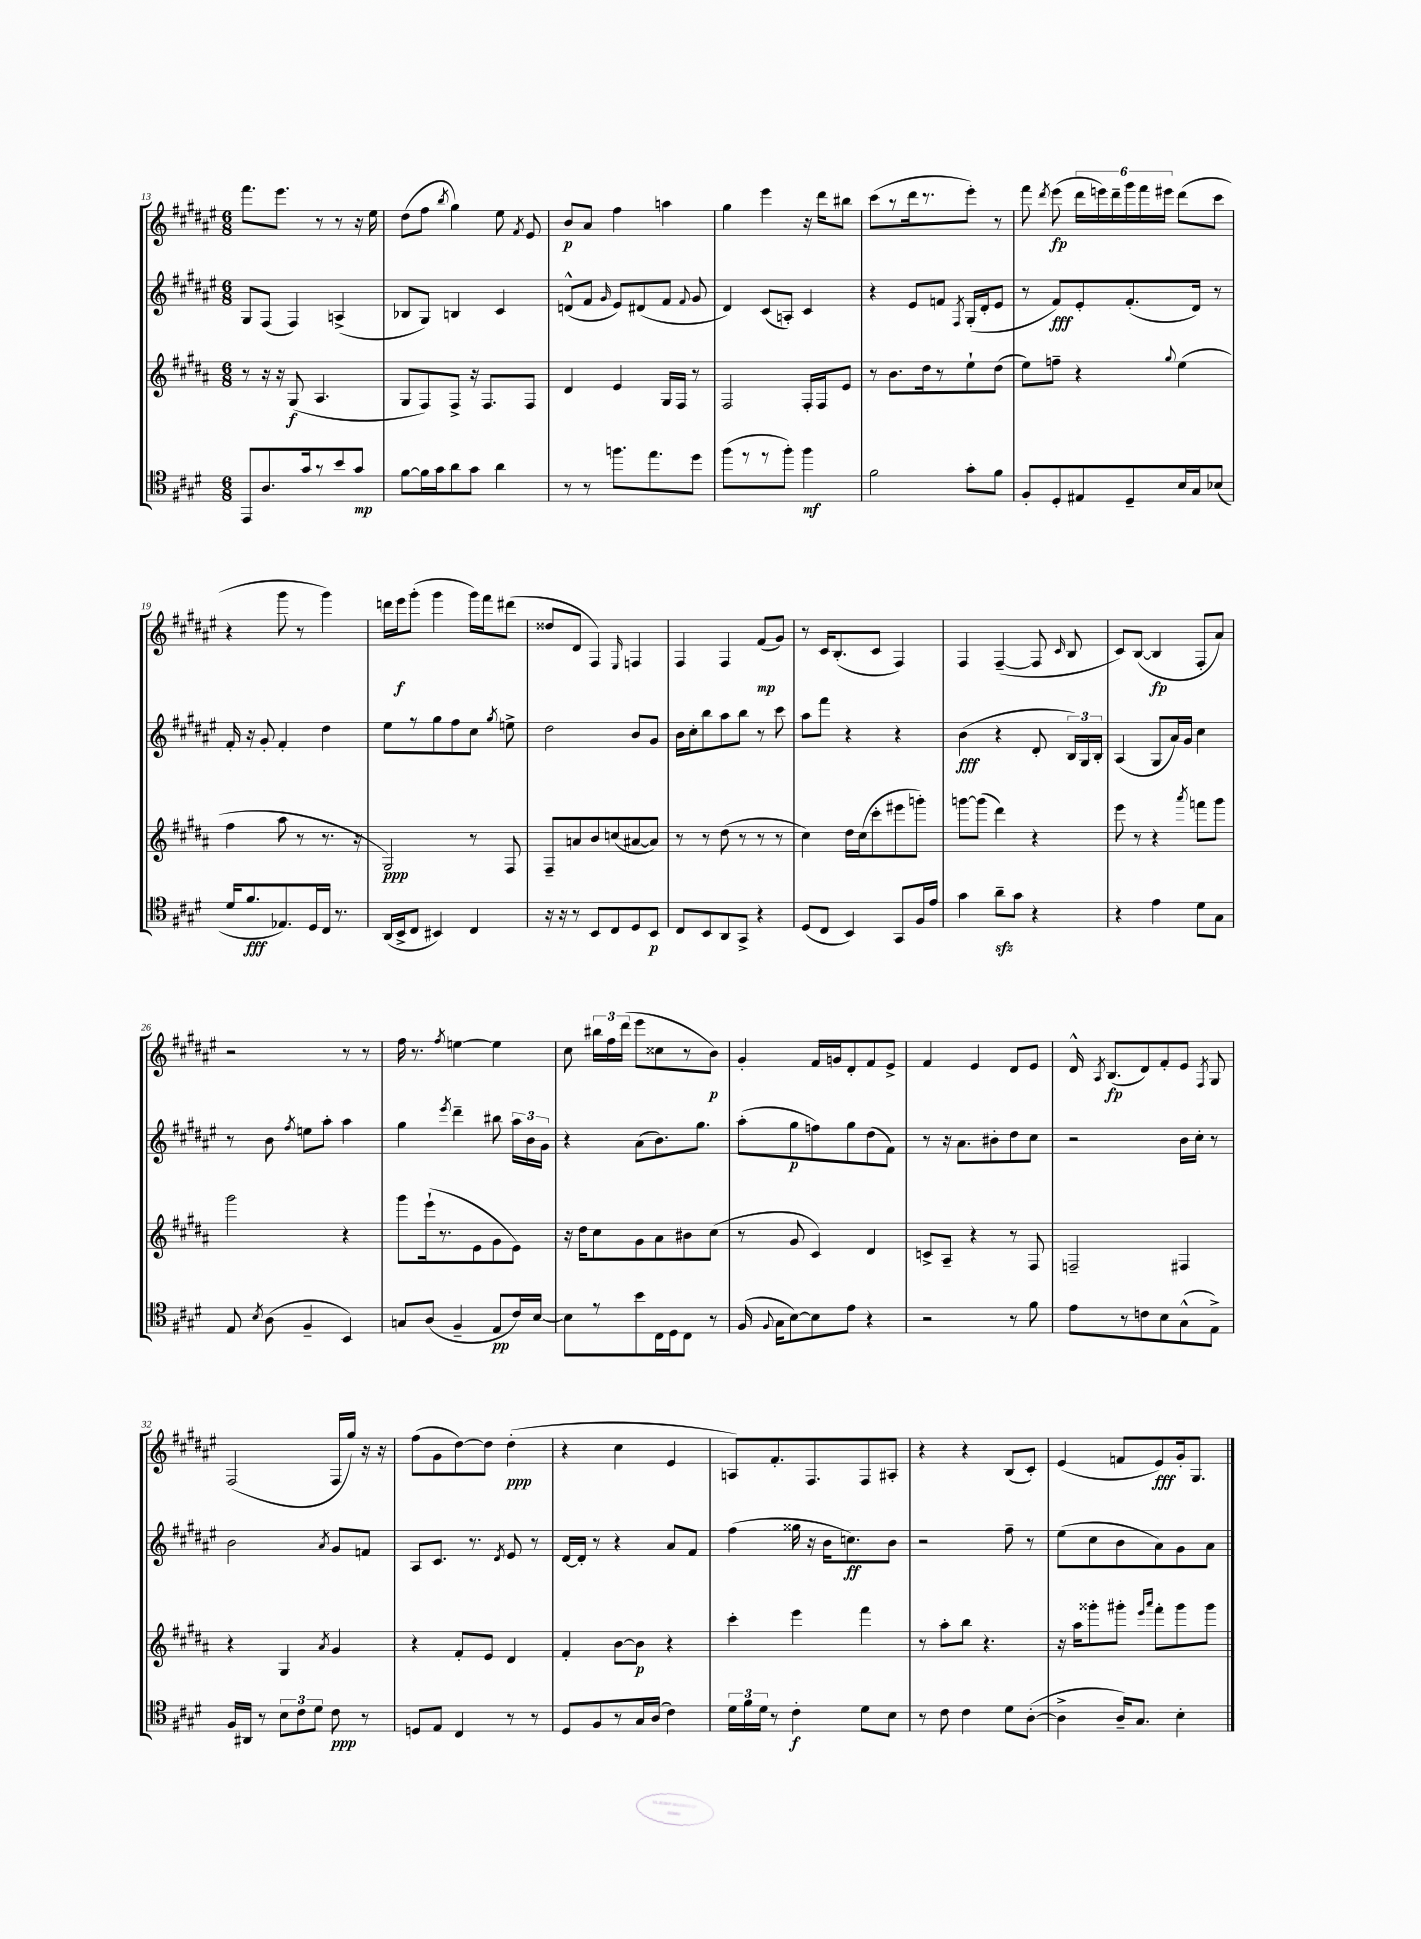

**kern	**kern	**kern	**kern
*staff4	*staff3	*staff2	*staff1
*clefC4	*clefG2	*clefG2	*clefG2
*k[f#c#g#d#]	*k[f#c#g#d#a#]	*k[f#c#g#d#a#e#]	*k[f#c#g#d#a#e#]
*M6/8	*M6/8	*M6/8	*M6/8
8EE	8r	8G#	8.fff#
8.A	16r	(8F#	.
.	16r	.	8.eee#
.	(8G#	4F#)	.
16g#	.	.	.
8r	4.A#	.	8r
8b	.	(4A^	8r
8g#	.	.	16r
.	.	.	16ee#
=	=	=	=
[8f#	8G#	8B-	(8dd#
16f#]	8F#)	8G#)	8ff#
16g#	.	.	.
.	.	.	8qbb
8a	8F#^	4B	4gg#)
8g#	16r	.	.
.	8.F#	.	.
4a	.	4c#	8ee#
.	.	.	8qf#
.	8F#	.	8e#
=	=	=	=
8r	4d#	(8d^^	8b
8r	.	8f#	8a#
.	.	16qqg#	.
8.ff	4e	8e#)	4ff#
.	.	(8d#	.
8.ee	.	.	.
.	16G#	8f#	4aa
.	16F#	.	.
.	.	8qqf#	.
8dd#	8r	8g#	.
=	=	=	=
(8ff#	2F#	4d#)	4gg#
8r	.	.	.
8r	.	(8c#	4eee#
8ff#')	.	8A')	.
4ff#	16F#'	4c#	16r
.	16F#	.	16ddd#
.	8e	.	8bb#
=	=	=	=
2f#	8r	4r	(8ccc#
.	8.b	.	8r
.	.	8e#	16ddd#
.	16dd#	.	8.r
.	8r	8f	.
.	.	8qF#	.
8g#'	8ee`	(16G#'	8eee#')
.	.	16d#'	.
8f#	(8dd#	8e#	8r
=	=	=	=
8F#'	8ee)	8r	8fff#
.	.	.	8qddd#
8D#'	8ff~	8f#)	(8eee#
8E#	4r	8e#'	24ddd#
.	.	.	24eee)
.	.	.	24ddd#~
8D#~	.	(8.f#'	24ggg#
.	.	.	24fff#
.	.	.	24eee#
.	8qqgg#	.	.
16B	(4ee	.	(8ddd#
16G#	.	16d#)	.
(8B-	.	8r	8ccc#
=	=	=	=
16d#	4ff#	16f#'	4r
8.f#	.	16r	.
.	.	8g#'	.
8.E-)	8aa#	4f#'	8ggg#
.	8r	.	8r
16D#	.	.	.
16C#	8.r	4dd#	4ggg#)
8.r	.	.	.
.	16r	.	.
=	=	=	=
(16AA	2G#)	8ee#	16ddd
16BB^	.	.	16eee#
8C#	.	8r	(8ggg#'
4BB#)	.	8gg#	4ggg#
.	.	8ff#	.
4C#	8r	8cc#	16ggg#)
.	.	.	16fff#
.	.	8qgg#	.
.	8F#	8ee^	(8ddd#
=	=	=	=
16r	8F#~	2dd#	8dd##
16r	.	.	.
8r	8a	.	8d#
8BB	8b	.	4F#)
8C#	(8cc	.	.
.	.	.	16qqE#
8D#	[8a#	8b	4F
8BB	8a#])	8g#	.
=	=	=	=
8C#	8r	16b	4F#
.	.	16cc#'	.
8BB	8r	8bb	.
8AA	(8dd#	8aa#	4F#
8GG#^	8r	8bb	.
4r	8r	8r	(8f#
.	8r	8ccc#	8g#)
=	=	=	=
(8D#	4cc#)	8aa#	8r
8C#	.	8fff#	16c#
.	.	.	(8.B'
4BB)	16dd#	4r	.
.	(16cc#	.	.
.	8ccc#'	.	8c#
8GG#	8eee#	4r	4F#)
16F#	8ggg')	.	.
16e	.	.	.
=	=	=	=
4g#	[8ggg	(4b	4F#
.	(8ggg]	.	.
8a~	4ddd#)	4r	([4F#~
8g#	.	.	.
4r	4r	8d#'	8F#]
.	.	.	16qqc#
.	.	24B)	8B
.	.	24G#	.
.	.	24B'	.
=	=	=	=
4r	8eee	(4A#	8c#)
.	8r	.	([8B
4e	4r	8G#	4B]
.	.	16a#)	.
.	.	16g#	.
.	8qaaa#	.	.
8d#	8fff	4cc#	8F#'
8G#	8ggg#	.	8a#)
=	=	=	=
8E	2ggg#	8r	2r
8qB	.	.	.
(8A	.	8b	.
.	.	8qff#	.
4F#~	.	8ee	.
.	.	8aa#'	.
4BB)	4r	4aa#	8r
.	.	.	8r
=	=	=	=
8G	8ggg#	4gg#	16ff#
.	.	.	8.r
(8A	(16eee`	.	.
.	8.r	.	.
.	.	8qeee#	8qff#
4F#~	.	4ddd#~	[4ee
.	8e	.	.
8E	8g#	8bb#	4ee]
16c#)	8e)	24aa#	.
.	.	24b	.
[16B	.	.	.
.	.	24g#	.
=	=	=	=
8B]	16r	4r	8cc#
.	16dd#	.	.
8r	8cc#	.	24bb#
.	.	.	24ff#
.	.	.	(24ddd#
8b	8g#	(8a#	8eee#
16C#	8a#	8.b)	8cc##
16D#	.	.	.
8C#	8b#	.	8r
.	.	8.gg#	.
8r	(8cc#	.	8b)
=	=	=	=
(16F#	8r	(8aa#'	4g#'
8qqF#	.	.	.
16G#	.	.	.
[8B)	8g#	8gg#	.
8B]	4c#)	8ff)	16f#
.	.	.	16g
8e	.	8gg#	8d#'
4r	4d#	(8dd#	8f#
.	.	8f#)	8e#^
=	=	=	=
2r	8c^	8r	4f#
.	8A#~	16r	.
.	.	8.a#	.
.	4r	.	4e#
.	.	8b#'	.
8r	8r	8dd#	8d#
8f#	8F#	8cc#	8e#
=	=	=	=
8e	2F~	2r	16d#^^
.	.	.	8qA#
.	.	.	(8.B
8r	.	.	.
8c	.	.	8d#)
8B	.	.	8f#'
(8G#^^	4F#	16b	8e#
.	.	16cc#'	.
.	.	.	8qF#
8E^)	.	8r	8G#
=	=	=	=
16F#	4r	2b	(2F#
16AA#	.	.	.
8r	.	.	.
12B	4G#	.	.
12c#	.	.	.
12d#	.	.	.
.	8qa#	8qa#	.
8c#	4g#	8g#	16F#
.	.	.	16gg#)
8r	.	8f	16r
.	.	.	16r
=	=	=	=
8D	4r	8A#	(8ff#
8E	.	8.c#	8g#
4C#	8f#'	.	[8dd#)
.	.	8.r	.
.	8e	.	8dd#]
.	.	8qd#	.
8r	4d#	8e#	(4dd#'
8r	.	8r	.
=	=	=	=
8D#	4f#'	[16d#	4r
.	.	16d#']	.
8F#	.	8r	.
8r	[8b	4r	4cc#
16G#	8b]	.	.
(16A	.	.	.
4c#)	4r	8a#	4e#
.	.	8f#	.
=	=	=	=
24d#	4ccc#'	(4ff#	8A)
24f#	.	.	.
24d#	.	.	.
8r	.	.	8.f#'
4c#'	4eee	16gg##	.
.	.	16r	8.F#
.	.	16b	.
.	.	8.cc)	.
8d#	4fff#	.	8F#
8B	.	8b	8A#'
=	=	=	=
8r	8r	2r	4r
8c#	8aa#'	.	.
4c#	8bb	.	4r
.	4.r	.	.
8d#	.	8ff#~	(8B
([8A'	.	8r	8c#')
=	=	=	=
4A^]	16r	(8ee#	(4e#
.	16aa#	.	.
.	8ggg##'	8cc#	.
16A~)	8ggg#'	8b	8f
8.G#	.	.	.
.	16qqeee	.	.
.	16qqaaa#	.	.
.	8fff#'	8a#)	8e#)
4B'	8ggg#	8g#	16g#'
.	.	.	8.G#
.	8ggg#	8a#	.
==	==	==	==
*-	*-	*-	*-
